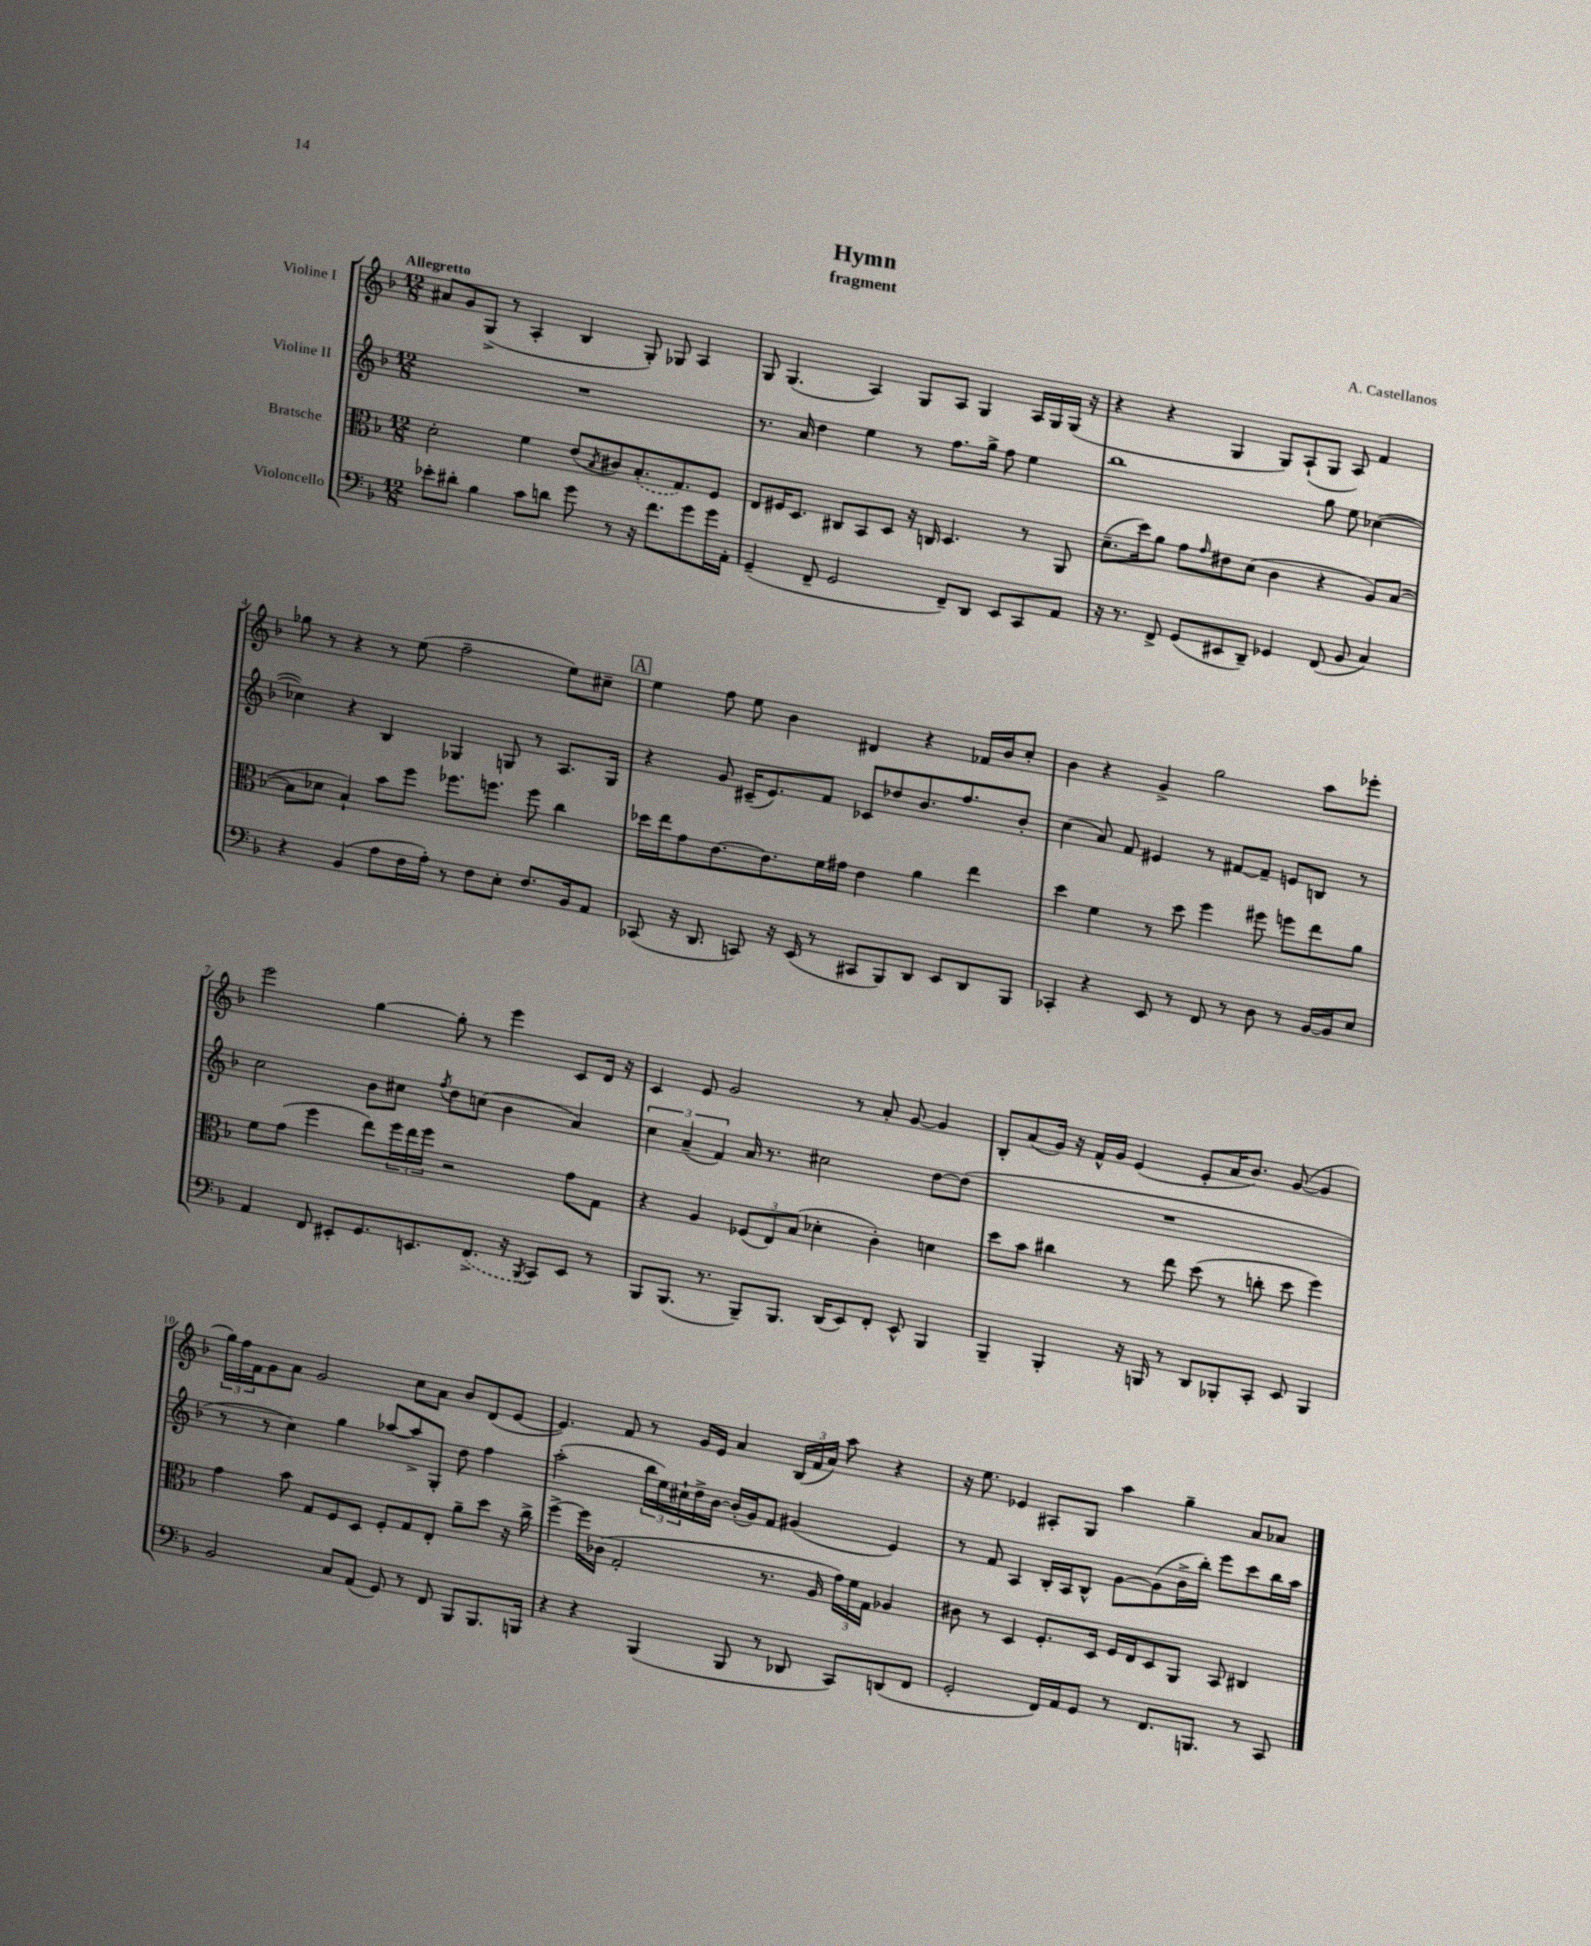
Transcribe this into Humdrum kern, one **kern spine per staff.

**kern	**kern	**kern	**kern
*staff4	*staff3	*staff2	*staff1
*clefF4	*clefC3	*clefG2	*clefG2
*k[b-]	*k[b-]	*k[b-]	*k[b-]
*M12/8	*M12/8	*M12/8	*M12/8
8e-'	2d'	1.r	8a#
8d#'	.	.	8g
4B-	.	.	(8G^
.	.	.	8r
8c	4f	.	4A'
8d	.	.	.
8g	(8e	.	4B-
.	8qB-	.	.
8r	8c#)	.	.
16r	(8.B-'	.	8G')
8.f	.	.	.
.	.	.	8G-
.	8.G)	.	.
8g	.	.	4A
16g	8F	.	.
16AA'	.	.	.
=	=	=	=
(4GG~	8E	8.r	8G
.	16F#	.	(4.G
.	8.D	16a	.
8FF~	.	4dd	.
2GG	8C#	.	.
.	8BB-	4ee	4A)
.	8D	.	.
.	16r	8r	8G
.	16C	.	.
8FF~)	4.D	8.ff	8A
8DD	.	.	4G
.	.	16gg^	.
8EE	.	8ff	.
8CC	8r	4ee	16A
.	.	.	16G
8AA	8AA	.	(16G
.	.	.	16r
=	=	=	=
16r	(8.d~	1bb-	4r
8.r	.	.	.
.	16dd)	.	.
8FF^	8a	.	4r
(8GG	8g	.	.
.	16qqg	.	.
8EE#	8e#	.	4G
8DD~)	(8d	.	.
4GG-	4c	.	8G)
.	.	.	(8A`
(8FF	4r	8gg	8G
8BB-	.	8ee	8A)
4C)	8A)	([4cc-	4f
.	([8B-	.	.
=	=	=	=
4r	8B-]	4cc-])	8gg-
.	8d-	.	8r
(4BB-	4B-`)	4r	4r
8A	8b-	4B-	8r
16F	8ff	.	(8ee
16A')	.	.	.
8r	8.ff-	4G-	2ff~
8F	.	.	.
.	8.ff	.	.
8E'	.	8G	.
8.F	8ff	8r	.
.	4cc	8.A	8ee)
16BB-	.	.	.
8AA	.	.	8cc#~
.	.	16G	.
=	=	=	=
(8CC-	16dd-	4r	4ee
.	16ee	.	.
16r	8g	.	.
8.DD	.	.	.
.	[8.e	8g	8ff
8CC)	.	(16c#~	8ee
.	8.e]	8.e)	.
16r	.	.	4b-
(16EE	.	.	.
8r	16f	8f	.
.	16g#	.	.
8CC#	4e	8c-	4d#
8BBB-)	.	8dd-	.
8DD	4a	8.b-	4r
8EE	.	.	.
.	.	8.ff	.
8DD	4ee	.	16f-
.	.	.	16b-
8BBB-	.	8b-'	8cc'
=	=	=	=
4CC-'	4dd	(4cc	4b-
4r	4f	8a)	4r
.	.	8f	.
8EE	8r	4e#	4g^
8r	8dd	.	.
8FF	4ff	8r	2gg
8r	.	[8f#	.
8D	8ff#	8f#~]	.
8r	8ff	8e	.
[16BB-	8ee	8B	8aa
16BB-]	.	.	.
8E	8a	8r	8eee-'
=	=	=	=
4AA	8f	2cc	2eee
.	(8g	.	.
8FF	4ff	.	.
8EE#'	.	.	.
8.GG	8ee)	8b-	[4gg
.	24ff	8cc#	.
.	24ee	.	.
8.EE	.	.	.
.	24ff	.	.
.	.	8qff	.
.	2r	8dd	8gg']
(8.FF^	.	(8cc	8r
.	.	4b-	4eee
16r	.	.	.
8qBBB-	.	.	.
8CC)	.	.	.
8EE	8g	4a)	8c
8r	8G	.	16d
.	.	.	16r
=	=	=	=
8BBB-	4r	6cc	4c
(8.BBB-	.	.	.
.	.	(6a~	.
.	4A	.	8e
8.r	.	.	.
.	.	6f)	.
.	.	.	2g
8BBB-~)	(12F-	16a	.
.	.	8.r	.
.	12E)	.	.
8.BBB-	.	.	.
.	(12B-	.	.
.	4d-'	2cc#	.
(16DD	.	.	.
8EE)	.	.	8r
8FF'	4c')	.	8a'
8EE^^	.	.	[8g
4BBB-	4d	[8dd	4g]
.	.	(8dd]	.
=	=	=	=
4BBB-~	8dd	1.r	8B-'
.	8b-	.	(8a
4BBB-'	4cc#	.	16g)
.	.	.	16r
.	.	.	16f^^
.	.	.	16g
16r	8r	.	(4e
16BBB	.	.	.
8r	8ee	.	.
8DD	(8dd	.	8e'
8BBB-'	8r	.	16a
.	.	.	8.b-)
8CC'	8cc'	.	.
8EE	8dd	.	([8g
4BBB-	4ff)	.	4g]
=	=	=	=
2BB-	4g	8r	24gg)
.	.	.	24ff
.	.	.	24f
.	.	8r	8g
.	8b-	4cc)	8a
.	8G	.	2g
8C	8F	4gg	.
(8AA	8D	.	.
8GG)	8F'	[8aa-	.
8r	8G	8aa-^]	8cc
8FF	8E'	8G'	8a
8BBB-	8a~	8dd	8b-
8.BBB-	8dd	4ff	(8d
.	16r	.	[8e
16BBB	16cc^	.	.
=	=	=	=
4r	[4ff^	(2aa'	4.e])
4r	16ff]	.	.
.	(16c-	.	.
.	2G'	.	8f
(4BBB-	.	24bb-	8r
.	.	24ee)	.
.	.	24cc#`	.
.	.	16dd^	16g
.	.	[16b-	16e
8BBB-	.	(16b-']	4a
.	.	16g)	.
8r	8.r	8f	.
8DD-	.	(4g#	(24B-
.	.	.	24f
.	16A	.	.
.	.	.	24a)
8CC)	24g)	.	8aa
.	24f	.	.
.	24G	.	.
(8DD	4A-	4e)	4r
8FF	.	.	.
=	=	=	=
2GG'	8c#	8r	16r
.	.	.	8.ee
.	8r	8f	.
.	4D	4A	4e-
16FF)	8.F'	16B-'	8A#'
16AA	.	16A	.
8GG	.	8B-^^	8G
.	16D	.	.
8r	16F	[8g	4aa
.	16E	.	.
8.FF	8D	(8g]	.
.	8AA	16b-^	4gg~
8.BBB	.	16bb-')	.
.	8BB-	8eee	.
8r	4C#	8ccc	8a
8CC	.	16bb-	8a-
.	.	16aa	.
==	==	==	==
*-	*-	*-	*-
